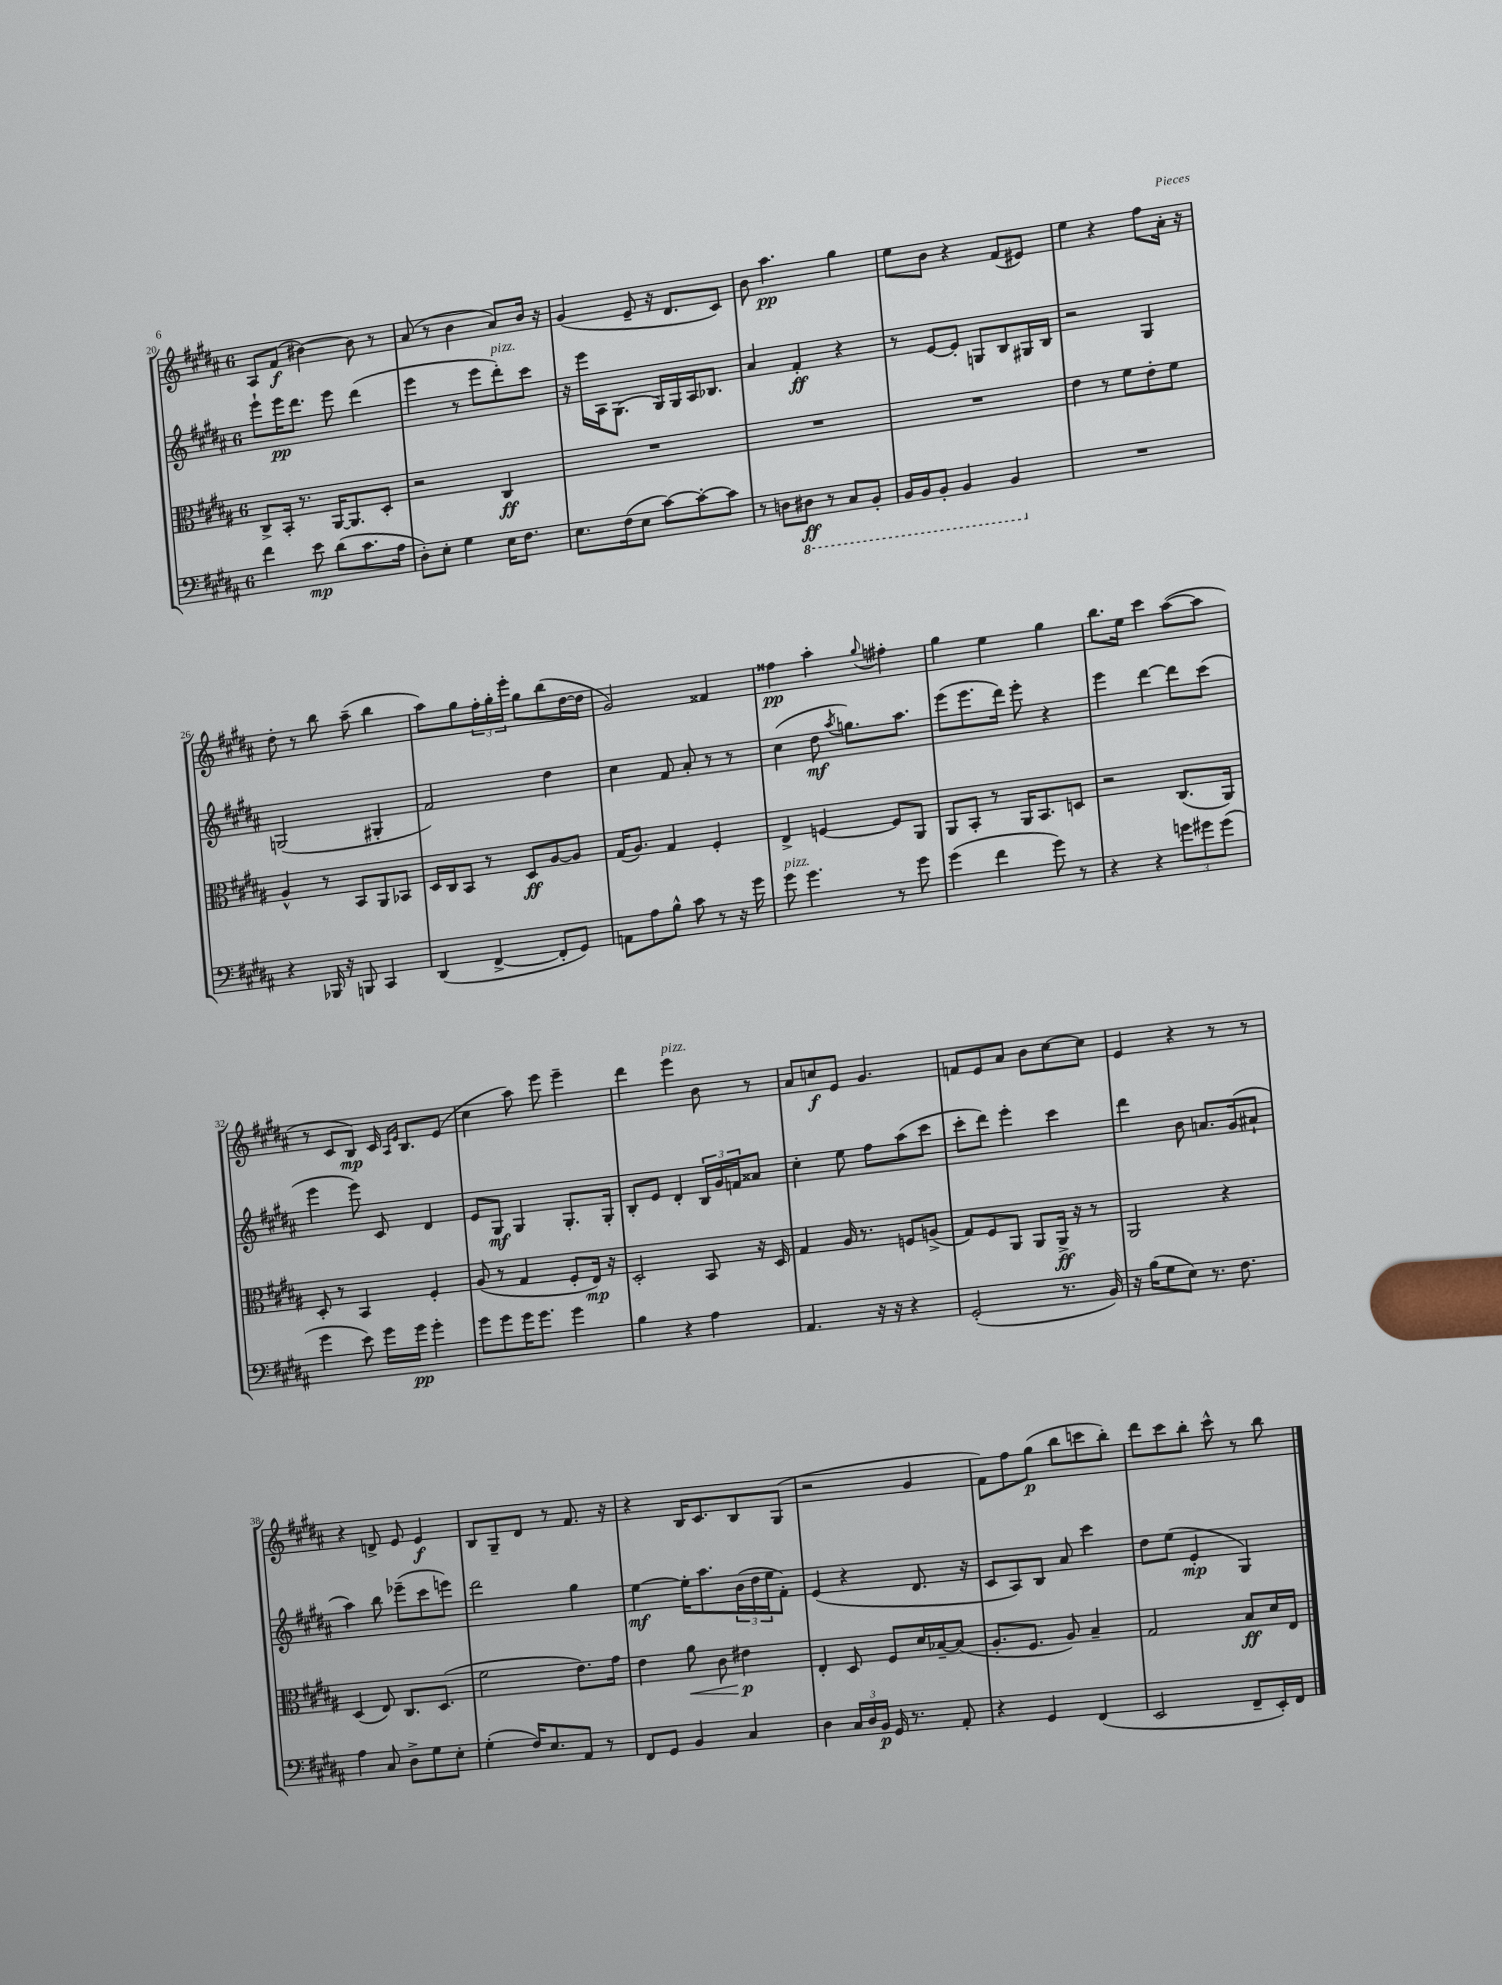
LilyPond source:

<<
\new StaffGroup <<
\new Staff = "s0" {
    \clef treble \key b \major \once \override Staff.TimeSignature.style = #'single-digit \time 6/8
    ais8 fis'8\f( bis'4~) bis'8 r8 |
    ais'8( r8 b'4 ais'8) b'16 r16 |
    gis'4( e'8-- r16 dis'8. cis'8) |
    b'8 ais''4.\pp gis''4 |
    e''8 b'8 r4 fis'8( eis'8) |
    e''4 r4 fis''8 ais'16-. r16 |
    dis''8-. r8 b''8 ais''8--( b''4 |
    ais''8) gis''8 \tuplet 3/2 { fis''16-. gis''16-. e'''16-. } gis''8 b''8( dis''16~ dis''16 |
    gis'2) fisis'4 |
    fisis''4\pp ais''4-. \appoggiatura { gis''8 } fis''4-. |
    gis''4 e''4 gis''4 |
    b''8. e''16 cis'''4 ais''8~( ais''8 |
    r8 cis'8 b8\mp) cis'16 \grace { ais16 e'16 } b8. e'8( |
    cis''4 ais''8) e'''8 e'''4-- |
    dis'''4 e'''4^\markup { \italic "pizz." } b'8 r8 |
    ais'8 c''8\f e'8 gis'4. |
    f'8 e'8 ais'8 b'8 cis''8~ cis''8 |
    e'4 r4 r8 r8 |
    r4 d'8-> e'8 e'4\f |
    b8 gis8-- dis'8 r8 fis'8. r16 |
    r4 b16 cis'8. b8 gis8( |
    r2 gis'4 |
    fis'8) fis''8 gis''8\p( b''8 c'''8 b''8-.) |
    dis'''8 cis'''8 b''8-. cis'''8-^ r8 b''8 \bar "|." |
}
\new Staff = "s1" {
    \clef treble \key b \major \once \override Staff.TimeSignature.style = #'single-digit \time 6/8
    e'''8-! e'''16\pp dis'''8. e'''8 dis'''4( |
    e'''4 r8 e'''8 dis'''8-.^\markup { \italic "pizz." }) cis'''8 |
    r16 e'''16 ais16 gis8.( gis16) gis16 ais16 bes8. |
    ais'4 fis'4-.\ff r4 |
    r8 e'8~ e'8-. g8 b8 gis16 b16 |
    r2 gis4 |
    g2( gis4-. |
    fis'2) dis''4 |
    cis''4 fis'8 ais'8-. r8 r8 |
    cis''4( dis''8\mf \acciaccatura { ais''8 } g''8.) ais''8. |
    e'''8( e'''8. dis'''16) e'''8-. r4 |
    e'''4 dis'''4~ dis'''8 cis'''8( |
    e'''4 e'''8) cis'8 dis'4 |
    e'8 gis8\mf gis4 gis8.-. gis16-. |
    b8-. e'8 dis'4-. \tuplet 3/2 { b16 gis'16 f'16 } aisis'8 |
    cis''4-. e''8 fis''8 ais''8( cis'''8 |
    cis'''8-. dis'''8) e'''4-. cis'''4 |
    dis'''4 b'8 a'8. gis'16( ais'8-! |
    ais''4) b''8 ees'''8--( cis'''8 e'''8) |
    dis'''2 gis''4 |
    e''4~\mf e''16-. ais''8. \tuplet 3/2 { b'16( dis''16 e''16 } fis'8-.) |
    e'4( r4 dis'8. r16 |
    cis'8 ais8) b8 ais'8 cis'''4 |
    dis''8 e''8( e'4-.\mp gis4) \bar "|." |
}
\new Staff = "s2" {
    \clef alto \key b \major \once \override Staff.TimeSignature.style = #'single-digit \time 6/8
    cis8-> b,16-. r8. ais,16~ ais,8. dis8-. |
    r2 cis4\ff |
    R2. |
    R2. |
    R2. |
    e'4 r8 fis'8 e'8-. fis'8 |
    ais4-^ r8 b,8 ais,8 bes,8 |
    dis16 cis16 b,8 r8 dis8\ff ais8~ ais8 |
    gis16( ais8.) gis4 fis4-. |
    e4-> f4~ f8 ais,8 |
    ais,8 b,8-. r8 ais,16 b,8. d8 |
    r2 cis8.( ais,16) |
    dis8-. r8 b,4 fis4-. |
    ais8( r8 gis4 fis8-. e16\mp) r16 |
    dis2-. b,8 r16 dis16 |
    gis4 ais16 r8. f8 a8->( |
    gis8) fis8 ais,8 ais,8 ais,16->\ff r16 r8 |
    ais,2 r4 |
    dis4( e8) cis8. dis8.( |
    fis'2 e'8.) gis'16 |
    e'4 ais'8\< cis'8 eis'4\p\! |
    e4-. dis8 fis8 dis'16 bes16~-- bes8( |
    ais8.-. fis8. ais8) b4-- |
    gis2 b8\ff dis'16 e16 \bar "|." |
}
\new Staff = "s3" {
    \clef bass \key b \major \once \override Staff.TimeSignature.style = #'single-digit \time 6/8
    fis'4 e'8\mp dis'8( cis'8. ais16 |
    dis8-.) e8-. gis4 e16 fis8. |
    e8. fis16( e8 cis'8~) cis'8~-. cis'8 |
    r8 d8 \ottava #-1 dis,!8\ff r8 cis,8 b,,8-. |
    b,,16 b,,16 b,,8-. b,,4 b,,4 \ottava #0 |
    R2. |
    r4 bes,,16 r16 b,,8 cis,4 |
    dis,4( fis,4~-> fis,8-. gis,8) |
    a,8 ais8 b8-^ cis'8 r8 r16 gis'16 |
    gis'8^\markup { \italic "pizz." } gis'4. r8 gis'8 |
    gis'4( fis'4 gis'8) r8 |
    r4 r4 \tuplet 3/2 { g'8 gis'8 gis'8( } |
    gis'4 e'8) gis'16 gis'16\pp gis'4-. |
    gis'8 gis'8 gis'16 gis'8. gis'4 |
    b4 r4 ais4 |
    ais,4. r16 r16 r4 |
    gis,2-.( r8. b,16) |
    r16 b16( gis8 e8) r8. fis8. |
    ais4 cis8 dis8-> gis8 e8-. |
    gis4-.( fis16) e8. ais,8 r8 |
    fis,8 gis,8 b,4 cis4 |
    dis4 \tuplet 3/2 { cis16 dis16 b,16\p } gis,16 r8. ais,8-. |
    r4 gis,4 fis,4( |
    e,2 fis,8-- e,16-.) fis,16 \bar "|." |
}
>>
>>
\layout { \context { \Score currentBarNumber = #20 } }
